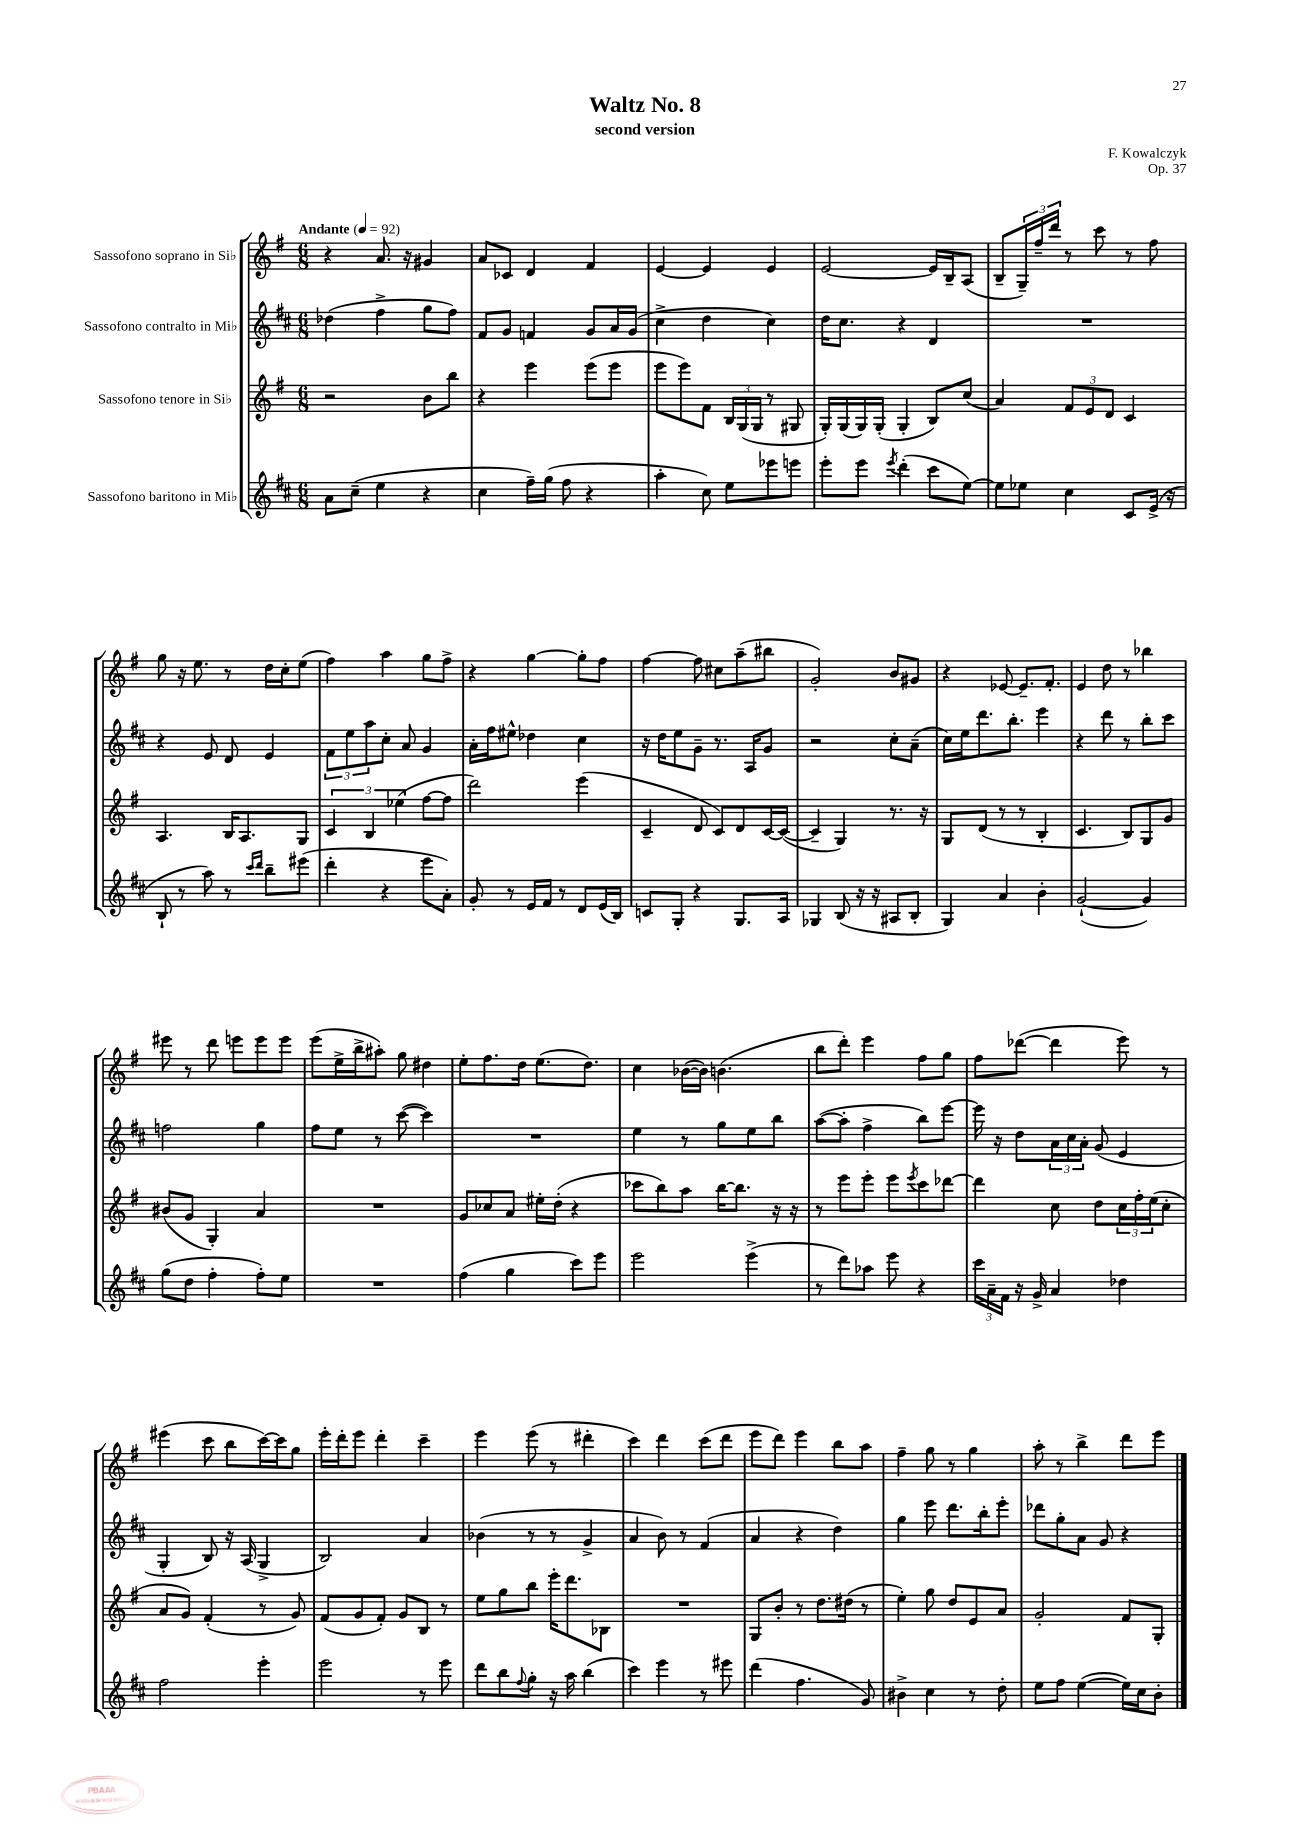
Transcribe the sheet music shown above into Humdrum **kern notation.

**kern	**kern	**kern	**kern
*staff4	*staff3	*staff2	*staff1
*clefG2	*clefG2	*clefG2	*clefG2
*k[f#c#]	*k[f#]	*k[f#c#]	*k[f#]
*M6/8	*M6/8	*M6/8	*M6/8
*MM92	*MM92	*MM92	*MM92
8a	2r	(4dd-	4r
(8cc#~	.	.	.
4ee	.	4ff#^	8.a
.	.	.	16r
4r	8b	8gg	4g#
.	8bb	8ff#)	.
=	=	=	=
4cc#	4r	8f#	8a
.	.	8g	8c-
16ff#~)	4eee	4f	4d
(16gg	.	.	.
8ff#	.	.	.
4r	(8eee	8g	4f#
.	8eee	16a	.
.	.	(16g	.
=	=	=	=
4aa'	8eee	4cc#^	[4e
.	8eee)	.	.
8cc#)	8f#	4dd	4e]
8ee	24B	.	.
.	(24G	.	.
.	24G	.	.
8eee-	8r	4cc#)	4e
8eee	8G#	.	.
=	=	=	=
8eee'	16G')	16dd	[2e
.	(16G	8.cc#	.
8eee	16G)	.	.
.	(16G'	.	.
8qeee	.	.	.
(4ddd'	4G'	4r	.
8ccc#	8B)	4d	16e]
.	.	.	16B~
[8ee)	(8cc	.	(8A
=	=	=	=
8ee]	4a)	2.r	8B~
8ee-	.	.	24G~)
.	.	.	24ff#~
.	.	.	24ddd
4cc#	12f#	.	8r
.	12e	.	.
.	.	.	8ccc
.	12d	.	.
8c#	4c	.	8r
(16e^	.	.	8ff#
16r	.	.	.
=	=	=	=
8B`	4.A	4r	8gg
8r	.	.	16r
.	.	.	8.ee
8aa)	.	8e	.
8r	16B	8d	8r
.	8.A	.	.
16qqccc#	.	.	.
16qqddd	.	.	.
8bb~	.	4e	16dd
.	.	.	16cc'
(8eee#	8G	.	(8ee
=	=	=	=
4ddd'	6c	12f#	4ff#)
.	.	12ee	.
.	6B	12aa	.
4r	.	8cc#'	4aa
.	(6ee-	.	.
.	.	8a	.
8eee	[8ff#	4g	8gg
8a')	8ff#]	.	8ff#^
=	=	=	=
8g'	2ddd)	16a'	4r
.	.	16ff#	.
8r	.	8ee#^^	.
16e	.	4dd-	[4gg
16f#	.	.	.
8r	.	.	.
8d	(4eee	4cc#	8gg']
(16e	.	.	8ff#
16B)	.	.	.
=	=	=	=
8c	4c~	16r	[4ff#
.	.	16dd	.
8G'	.	8ee	.
4r	8d	8g~	8ff#]
.	8c)	8.r	8cc#
8.G	8d	.	(8aa~
.	.	16A	.
.	[16c	8g	8bb#
16A	(16c_	.	.
=	=	=	=
4G-	4c~]	2r	2g')
(8B	4G)	.	.
16r	.	.	.
16r	.	.	.
8A#	8.r	8cc#'	8b
8B'	.	(8a~	8g#
.	16r	.	.
=	=	=	=
4G)	8G	16cc#)	4r
.	.	16ee	.
.	(8d	8.ddd	.
4a	8r	.	[8e-
.	.	8.bb'	.
.	8r	.	8.e-~]
4b'	4B'	4eee	.
.	.	.	8.f#'
=	=	=	=
([2g`	4.c	4r	4e
.	.	8ddd	8dd
.	8B)	8r	8r
4g])	8G	8bb'	4bb-
.	8g	8ccc#	.
=	=	=	=
(8gg	(8b#	2ff	8eee#
8dd	8g	.	8r
4ff#'	4G')	.	8ddd
.	.	.	8eee
8ff#')	4a	4gg	8eee
8ee	.	.	8eee
=	=	=	=
2.r	2.r	8ff#	(8eee
.	.	8ee	16ee^
.	.	.	16bb^
.	.	8r	8aa#')
.	.	([8ccc#	8gg
.	.	4ccc#])	4dd#
=	=	=	=
(4ff#	8g	2.r	8ee'
.	8cc-	.	8.ff#
4gg	8a	.	.
.	.	.	16dd
.	16ee#'	.	(8.ee
.	(16dd'	.	.
8ccc#)	4r	.	.
.	.	.	8.dd)
8eee	.	.	.
=	=	=	=
2eee	8ccc-	4ee	4cc
.	8bb)	.	.
.	8aa	8r	([16b-
.	.	.	16b-])
.	[16bb	8gg	(4.b
.	8.bb]	.	.
(4eee^	.	8ee	.
.	16r	8bb	.
.	16r	.	.
=	=	=	=
8r	8r	([8aa	8bb
8ddd)	8eee	8aa']	8ddd')
8aa-	8eee'	4ff#^	4eee
8eee	8eee	.	.
.	8qeee	.	.
4r	8ccc	8bb)	8ff#
.	[8ddd-	[8eee	8gg
=	=	=	=
24ccc#	4ddd-]	16eee]	8ff#
24a~	.	.	.
.	.	16r	.
24f#	.	.	.
16r	.	8dd	([8ddd-
16g^	.	.	.
4a	8cc	24a	4ddd-]
.	.	24cc#	.
.	.	24a'	.
.	8dd	(8g	.
4dd-	24cc	4e	8eee)
.	24ff#'	.	.
.	(24ee	.	.
.	8cc'	.	8r
=	=	=	=
2ff#	8a	4G'	(4eee#
.	8g)	.	.
.	(4f#'	8B)	8ccc
.	.	16r	8bb
.	.	(16A	.
4eee'	8r	4G^	[16ccc)
.	.	.	16ccc]
.	8g)	.	8gg
=	=	=	=
2eee	(8f#	2B)	16eee'
.	.	.	16ddd'
.	8g	.	8eee
.	8f#')	.	4ddd'
.	8g	.	.
8r	8B	4a	4ccc~
8eee	8r	.	.
=	=	=	=
8ddd	8ee	(4b-	4eee
8bb	8gg	.	.
8qqff#	.	.	.
8gg'	8bb	8r	(8eee
16r	16eee'	8r	8r
16aa	8.ddd	.	.
(4bb	.	4g^	4ddd#'
.	8B-	.	.
=	=	=	=
4ccc#)	2.r	4a	4ccc)
4eee	.	8b)	4ddd
.	.	8r	.
8r	.	(4f#	(8ccc
8eee#	.	.	8ddd
=	=	=	=
(4ddd	8G	4a	8eee
.	8b'	.	8ddd)
4.ff#	8r	4r	4eee
.	8.dd	.	.
.	.	4dd)	8bb
.	(16dd#	.	.
8g)	8r	.	8aa
=	=	=	=
4b#^	4ee')	4gg	4ff#~
4cc#	8gg	8eee	8gg
.	8dd	8.ddd	8r
8r	8e	.	4gg
.	.	16bb'	.
8dd'	8a	8eee'	.
=	=	=	=
8ee	2g'	8ddd-	8aa'
8ff#	.	8gg'	8r
([4ee	.	8a	4bb^
.	.	8g	.
16ee])	8f#	4r	8ddd
16cc#	.	.	.
8b'	8G'	.	8eee
==	==	==	==
*-	*-	*-	*-
